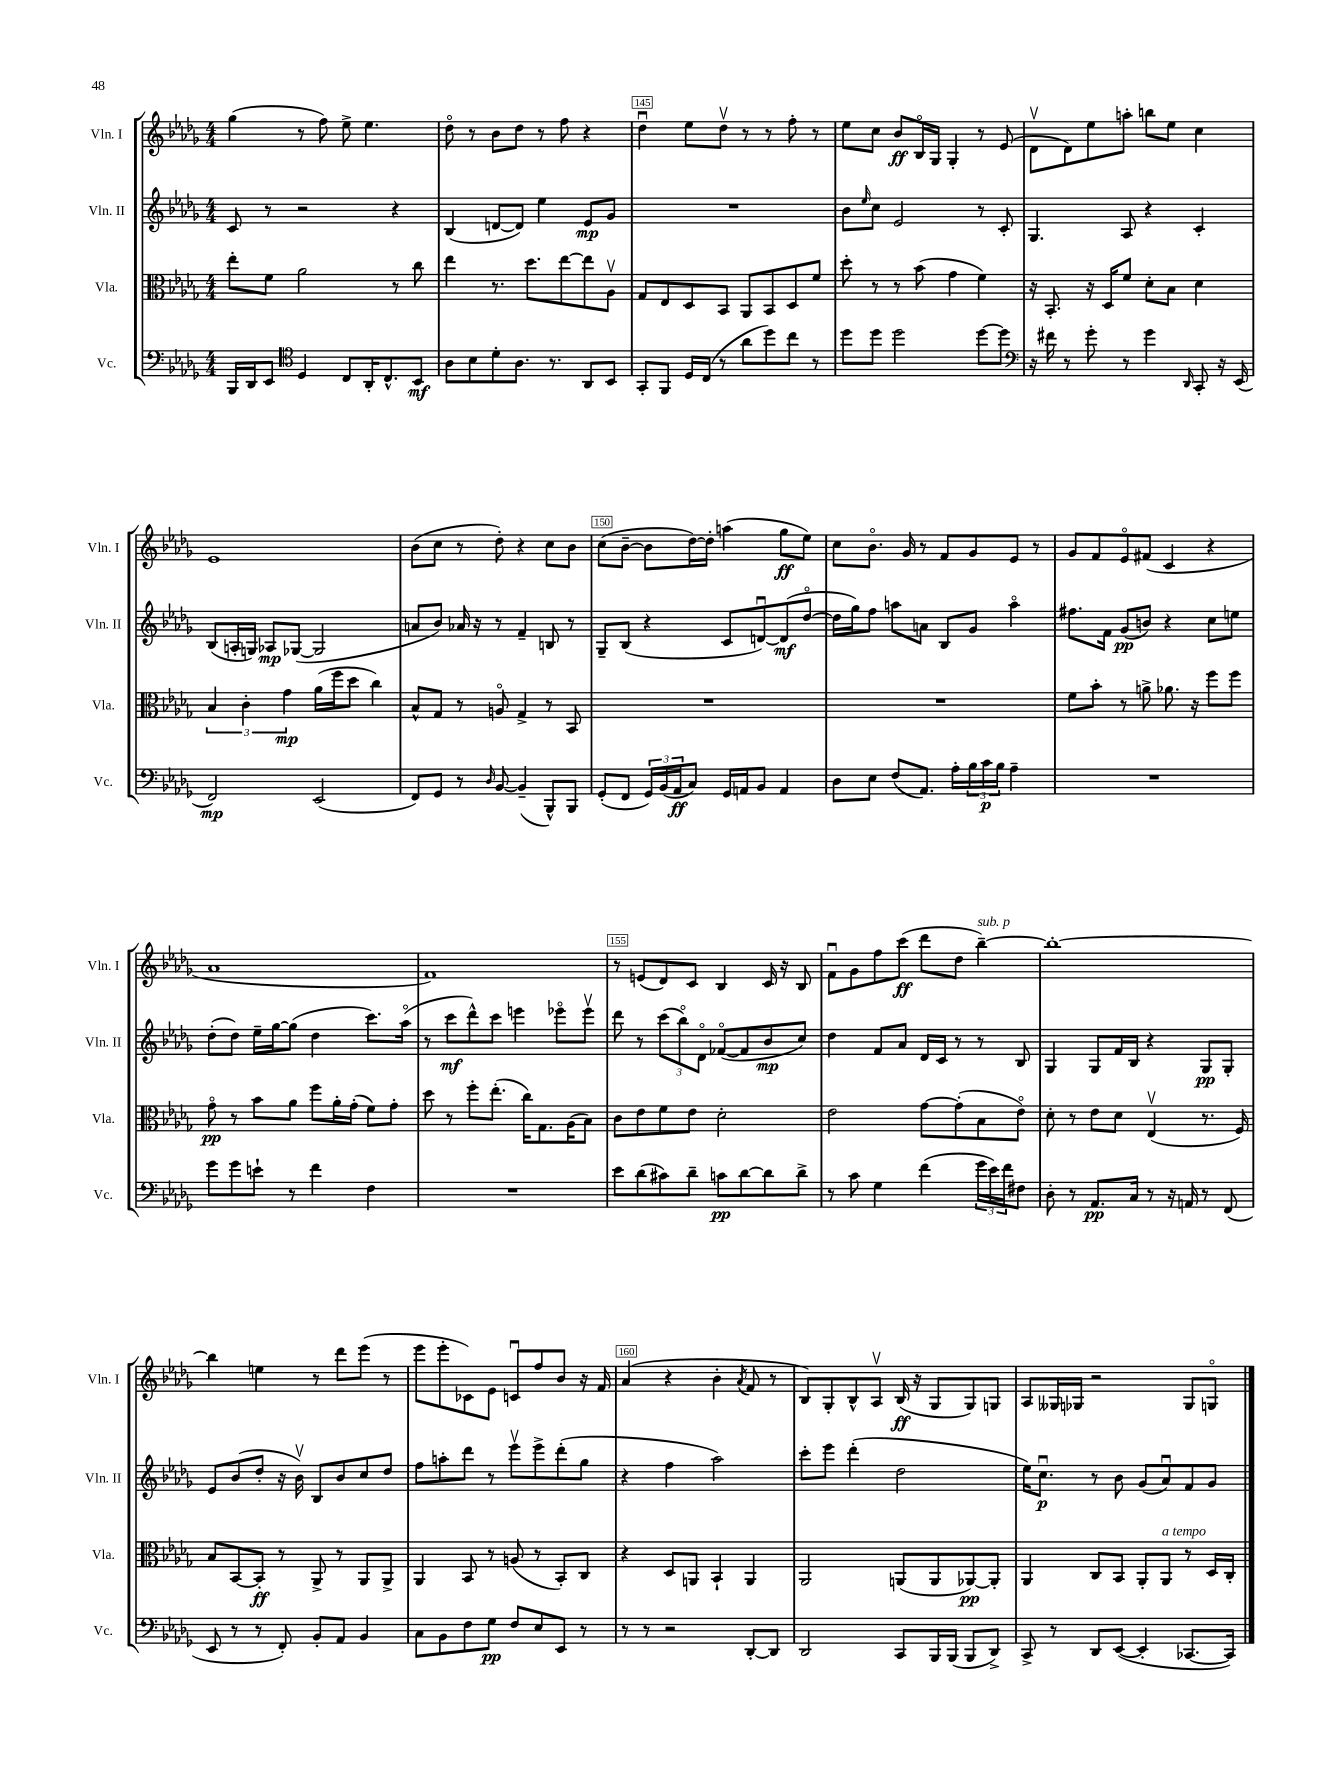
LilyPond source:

<<
\new StaffGroup <<
\new Staff = "s0" \with { instrumentName = "Vln. I" shortInstrumentName = "Vln. I" } {
    \clef treble \key des \major \numericTimeSignature \time 4/4
    ges''4( r8 f''8) ees''8-> ees''4. |
    des''8\flageolet r8 bes'8 des''8 r8 f''8 r4 |
    des''4\downbow ees''8 des''8\upbow r8 r8 f''8-. r8 |
    ees''8 c''8 bes'8\ff bes16\flageolet ges16 ges4-. r8 ees'8( |
    des'8\upbow des'8) ees''8 a''8-. b''8 ees''8 c''4 |
    ees'1 |
    bes'8( c''8 r8 des''8-.) r4 c''8 bes'8 |
    c''8( bes'8~-- bes'8 des''16~) des''16-. a''4( ges''8\ff ees''8) |
    c''8 bes'8.\flageolet ges'16 r8 f'8 ges'8 ees'8 r8 |
    ges'8 f'8 ees'8\flageolet fis'8( c'4 r4 |
    aes'1 |
    f'1) |
    r8 e'8( des'8) c'8 bes4 c'16 r16 bes8 |
    f'8\downbow ges'8 f''8 c'''8\ff( des'''8 des''8 bes''4~--^\markup { \italic "sub. p" }) |
    bes''1~-. |
    bes''4 e''4 r8 des'''8 ees'''8( r8 |
    ees'''8 ees'''8-. ces'8) ees'8 c'8\downbow f''8 bes'8 r16 f'16 |
    aes'4( r4 bes'4-. \acciaccatura { aes'8 } f'8 r8 |
    bes8) ges8-. bes8-^ aes8\upbow bes16\ff( r16 ges8 ges8) g8 |
    aes8 geses16 ges16 r2 ges8 g8\flageolet \bar "|." |
}
\new Staff = "s1" \with { instrumentName = "Vln. II" shortInstrumentName = "Vln. II" } {
    \clef treble \key des \major \numericTimeSignature \time 4/4
    c'8 r8 r2 r4 |
    bes4( d'8~ d'8) ees''4 ees'8\mp ges'8 |
    R1 |
    bes'8 \grace { ees''16 } c''8 ees'2 r8 c'8-. |
    ges4. aes8 r4 c'4-. |
    bes8( a16-. g16) aes8\mp ges8~( ges2 |
    a'8 bes'8) aes'16 r16 r8 f'4-- b8 r8 |
    ges8-- bes8( r4 c'8 d'8~\downbow) d'8\mf( des''8~\flageolet |
    des''16 ges''16) f''8 a''8 a'8 bes8 ges'8 a''4\flageolet |
    fis''8. f'16 ges'8\pp( b'8) r4 c''8 e''8 |
    des''8-.( des''8) ees''16-- ges''16~ ges''8( des''4 c'''8.) aes''16\flageolet( |
    r8 c'''8\mf des'''8-^) c'''8 e'''4 ees'''8\flageolet ees'''8\upbow |
    des'''8 r8 \tuplet 3/2 { c'''8( bes''8\flageolet) des'8\flageolet } fes'8~\flageolet( fes'8 bes'8\mp c''8) |
    des''4 f'8 aes'8 des'16 c'16 r8 r8 bes8 |
    ges4 ges8 f'16 bes16 r4 ges8\pp ges8-. |
    ees'8 bes'8( des''8-. r16 bes'16\upbow) bes8 bes'8 c''8 des''8 |
    f''8 a''8-. des'''8 r8 ees'''8\upbow ees'''8-> des'''8-.( ges''8 |
    r4 f''4 aes''2) |
    c'''8-. ees'''8 des'''4-.( des''2 |
    ees''16) c''8.\downbow\p r8 bes'8 ges'8( aes'8\downbow) f'8 ges'8 \bar "|." |
}
\new Staff = "s2" \with { instrumentName = "Vla." shortInstrumentName = "Vla." } {
    \clef alto \key des \major \numericTimeSignature \time 4/4
    ees''8-. f'8 aes'2 r8 c''8 |
    ees''4 r8. des''8. ees''8~ ees''8 aes8\upbow |
    ges8 ees8 des8 bes,8 aes,8 bes,8 des8 f'8 |
    des''8-. r8 r8 bes'8( ges'4 f'4) |
    r16 bes,8.-. r16 des16 f'8 des'8-. bes8 des'4 |
    \tuplet 3/2 { bes4 c'4-. ges'4\mp } aes'16( f''16 des''8 c''4) |
    bes8-^ ges8 r8 a8\flageolet ges4-> r8 bes,8 |
    R1 |
    R1 |
    f'8 bes'8-. r8 a'8-> aes'8. r16 f''8 f''8 |
    ges'8\flageolet\pp r8 bes'8 aes'8 f''8 aes'16-. ges'16-.( f'8) ges'8-. |
    des''8 r8 f''8-. ees''8.-.( c''16) ges8. aes16( bes8) |
    c'8 ees'8 f'8 ees'8 des'2-. |
    ees'2 ges'8~ ges'8-.( bes8 ees'8\flageolet) |
    des'8-. r8 ees'8 des'8 ees4\upbow( r8. f16) |
    bes8 bes,8~ bes,8-.\ff r8 aes,8-> r8 aes,8 aes,8-> |
    aes,4 bes,8 r8 a8( r8 bes,8-.) c8 |
    r4 des8 a,8 bes,4-! a,4 |
    aes,2 a,8( a,8 aes,8~\pp) aes,8-. |
    aes,4 c8 bes,8 aes,8-. aes,8^\markup { \italic "a tempo" } r8 des16 c16-. \bar "|." |
}
\new Staff = "s3" \with { instrumentName = "Vc." shortInstrumentName = "Vc." } {
    \clef bass \key des \major \numericTimeSignature \time 4/4
    bes,,16 des,16 ees,8 \clef tenor des4 c8 aes,16-. c8.-^ bes,8\mf |
    aes8 bes8 des'8-. aes8. r8. aes,8 bes,8 |
    ges,8-. f,8 des16 c16( r8 aes'8 des''8) c''8 r8 |
    des''8 des''8 des''2 des''8~ des''8 |
    \clef bass r16 fis'16 r8 ges'8-. r8 ges'4 \grace { des,16 } c,8-. r16 ees,16( |
    f,2\mp) ees,2( |
    f,8) ges,8 r8 \grace { des16 } bes,8~ bes,4--( bes,,8-^) bes,,8 |
    ges,8-.( f,8 \tuplet 3/2 { ges,16) bes,16( aes,16\ff } c8) ges,16 a,16 bes,8 a,4 |
    des8 ees8 f8( aes,8.) aes16-. \tuplet 3/2 { bes16 c'16\p bes16 } aes4-- |
    R1 |
    ges'8 ges'8 e'8-! r8 f'4 f4 |
    R1 |
    ees'8 des'8( cis'8) des'8-- c'8\pp des'8~ des'8 des'8-> |
    r8 c'8 ges4 f'4( \tuplet 3/2 { ges'16 ees'16) f'16 } fis8 |
    des8-. r8 aes,8.\pp c16 r8 r16 a,16 r8 f,8( |
    ees,8 r8 r8 f,8-.) bes,8-. aes,8 bes,4 |
    c8 bes,8 f8 ges8\pp f8 ees8 ees,8 r8 |
    r8 r8 r2 des,8~-. des,8 |
    des,2 c,8 bes,,16 bes,,16( bes,,8 des,8->) |
    c,8-> r8 des,8 ees,8~( ees,4-. ces,8.~ ces,16) \bar "|." |
}
>>
>>
\layout { \context { \Score currentBarNumber = #143 \override BarNumber.break-visibility = ##(#f #t #t) barNumberVisibility = #(every-nth-bar-number-visible 5) \override BarNumber.stencil = #(make-stencil-boxer 0.1 0.3 ly:text-interface::print) } }
